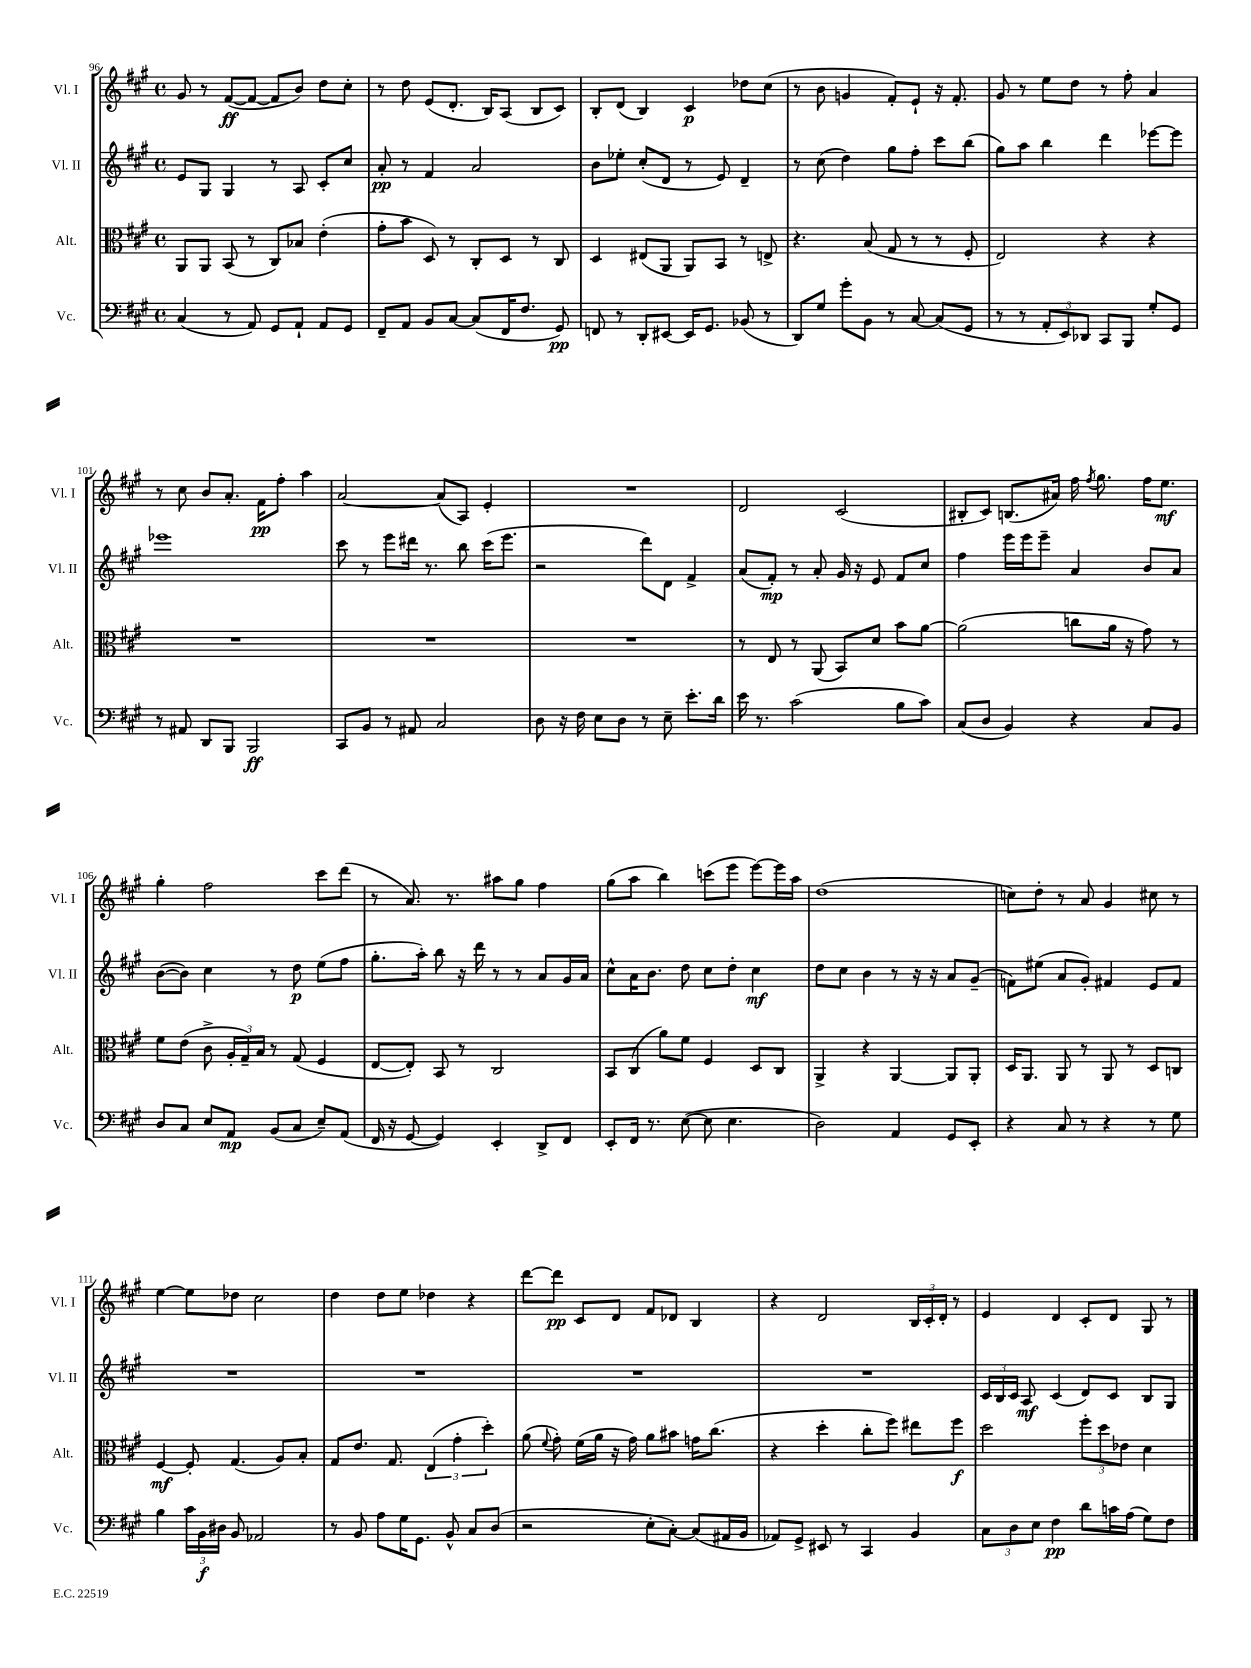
<<
\new StaffGroup <<
\new Staff = "s0" \with { instrumentName = "Vl. I" shortInstrumentName = "Vl. I" } {
    \clef treble \key a \major \defaultTimeSignature \time 4/4
    \autoBeamOff gis'8 r8 fis'8[~\ff( fis'8]~ fis'8[ b'8]) d''8[ cis''8]-. |
    r8 d''8 e'8[( d'8.]-. b16[) a8]( b8[ cis'8]) |
    b8[-. d'8]( b4) cis'4\p des''8[ cis''8]( |
    r8 b'8 g'4 fis'8[-.) e'8]-! r16 fis'8.-. |
    gis'8 r8 e''8[ d''8] r8 fis''8-. a'4 |
    r8 cis''8 b'8[ a'8.]-. fis'16[\pp fis''8]-. a''4 |
    a'2~ a'8[( a8]) e'4-. |
    R1 |
    d'2 cis'2( |
    bis8[-. cis'8]) b8.[( ais'16]) fis''16 \acciaccatura { fis''8 } gis''8. fis''16[ e''8.]\mf |
    gis''4-. fis''2 cis'''8[ d'''8]( |
    r8 a'8.) r8. ais''8[ gis''8] fis''4 |
    gis''8[( a''8] b''4) c'''8[( e'''8] e'''8[~) e'''16 a''16] |
    d''1( |
    c''8[) d''8]-. r8 a'8 gis'4 cis''8 r8 |
    e''4~ e''8[ des''8] cis''2 |
    d''4 d''8[ e''8] des''4 r4 |
    d'''8[~ d'''8]\pp cis'8[ d'8] fis'8[ des'8] b4 |
    r4 d'2 \tuplet 3/2 { b16[ cis'16-. d'16]-. } r8 |
    e'4 d'4 cis'8[-. d'8] gis8 r8 \bar "|." |
}
\new Staff = "s1" \with { instrumentName = "Vl. II" shortInstrumentName = "Vl. II" } {
    \clef treble \key a \major \defaultTimeSignature \time 4/4
    \autoBeamOff e'8[ gis8] gis4 r8 a8 cis'8[-. cis''8] |
    a'8-.\pp r8 fis'4 a'2 |
    b'8[ ees''8]-. cis''8[-.( d'8] r8 e'8) d'4-- |
    r8 cis''8( d''4) gis''8[ fis''8]-. cis'''8[ b''8]( |
    gis''8[) a''8] b''4 d'''4 ees'''8[~ ees'''8] |
    ees'''1 |
    cis'''8 r8 e'''8[ dis'''16] r8. b''8 cis'''16[( e'''8.] |
    r2 d'''8[) d'8] fis'4-> |
    a'8[( fis'8]-.\mp) r8 a'8-. gis'16 r16 e'8 fis'8[ cis''8] |
    fis''4 e'''16[ e'''16 e'''8]-- a'4 b'8[ a'8] |
    b'8[~( b'8]) cis''4 r8 d''8\p e''8[( fis''8] |
    gis''8.[-. a''16]-.) b''8 r16 d'''16 r8 r8 a'8[ gis'16 a'16] |
    cis''8[-^ a'16 b'8.] d''8 cis''8[ d''8]-. cis''4\mf |
    d''8[ cis''8] b'4 r8 r16 r16 a'8[ gis'8]--( |
    f'8[) eis''8]( a'8[ gis'8]-.) fis'4 e'8[ fis'8] |
    R1 |
    R1 |
    R1 |
    R1 |
    \tuplet 3/2 { cis'16[ b16 cis'16] } a8\mf cis'4( d'8[) cis'8] b8[ gis8] \bar "|." |
}
\new Staff = "s2" \with { instrumentName = "Alt." shortInstrumentName = "Alt." } {
    \clef alto \key a \major \defaultTimeSignature \time 4/4
    \autoBeamOff a,8[ a,8] b,8( r8 cis8[) bes8] e'4-.( |
    gis'8[-. b'8] d8) r8 cis8[-. d8] r8 cis8 |
    d4 eis8[( a,8] a,8[) b,8] r8 e8-> |
    r4. b8( gis8 r8 r8 fis8-. |
    e2) r4 r4 |
    R1 |
    R1 |
    R1 |
    r8 e8 r8 a,8( b,8[) d'8] b'8[ a'8]~ |
    a'2( c''8[ a'16] r16 gis'8) r8 |
    fis'8[ e'8]( cis'8-> \tuplet 3/2 { a16[-. gis16--) b16] } r8 gis8( fis4 |
    e8[~ e8]-.) b,8 r8 cis2 |
    b,8[ cis8]( a'8[) fis'8] fis4 d8[ cis8] |
    a,4-> r4 a,4~ a,8[ a,8]-. |
    d16[ a,8.] a,8 r8 a,8 r8 d8[ c8] |
    fis4~\mf fis8-. gis4.( a8[) b8]-. |
    gis8[ e'8.] gis8. \tuplet 3/2 { e4( gis'4-. d''4-.) } |
    a'8( \appoggiatura { fis'8 } gis'8-.) fis'16[( a'16] r16 gis'16) a'8[ bis'8] g'16[ cis''8.]( |
    r4 d''4-. cis''8[-. fis''8]) eis''8[ fis''8]\f |
    d''2 \tuplet 3/2 { fis''8[-. d''8 ees'8] } d'4 \bar "|." |
}
\new Staff = "s3" \with { instrumentName = "Vc." shortInstrumentName = "Vc." } {
    \clef bass \key a \major \defaultTimeSignature \time 4/4
    \autoBeamOff cis4( r8 a,8) gis,8[ a,8]-! a,8[ gis,8] |
    fis,8[-- a,8] b,8[ cis8]~ cis8[( fis,16 fis8.] gis,8\pp) |
    f,8 r8 d,8[-. eis,8]~ eis,16[ gis,8.] bes,8( r8 |
    d,8[) gis8] gis'8[-. b,8] r8 cis8~ cis8[( gis,8] |
    r8 r8 \tuplet 3/2 { a,8[-. e,8) des,8] } cis,8[ b,,8] gis8[-. gis,8] |
    r8 ais,8 d,8[ b,,8] b,,2\ff |
    cis,8[ b,8] r8 ais,8 cis2 |
    d8 r16 fis16 e8[ d8] r8 e8-- e'8.[-. d'16] |
    e'16 r8. cis'2( b8[ cis'8]) |
    cis8[( d8] b,4) r4 cis8[ b,8] |
    d8[ cis8] e8[ a,8]\mp b,8[( cis8] e8[--) a,8]( |
    fis,16 r16 gis,8~ gis,4) e,4-. d,8[-> fis,8] |
    e,8[-. fis,16] r8. e8~( e8 e4. |
    d2) a,4 gis,8[ e,8]-. |
    r4 cis8 r8 r4 r8 gis8 |
    b4 \tuplet 3/2 { cis'16[ b,16\f dis16] } b,8 aes,2 |
    r8 b,8 a8[ gis16 gis,8.] b,8-^ cis8[ d8]( |
    r2 e8[-. cis8]~-.) cis8[( ais,16 b,16] |
    aes,8[) gis,8]-> eis,8 r8 cis,4 b,4 |
    \tuplet 3/2 { cis8[ d8 e8] } fis4\pp d'8[ c'16 a16]( gis8[) fis8] \bar "|." |
}
>>
>>
\layout { \context { \Score currentBarNumber = #96 } }
